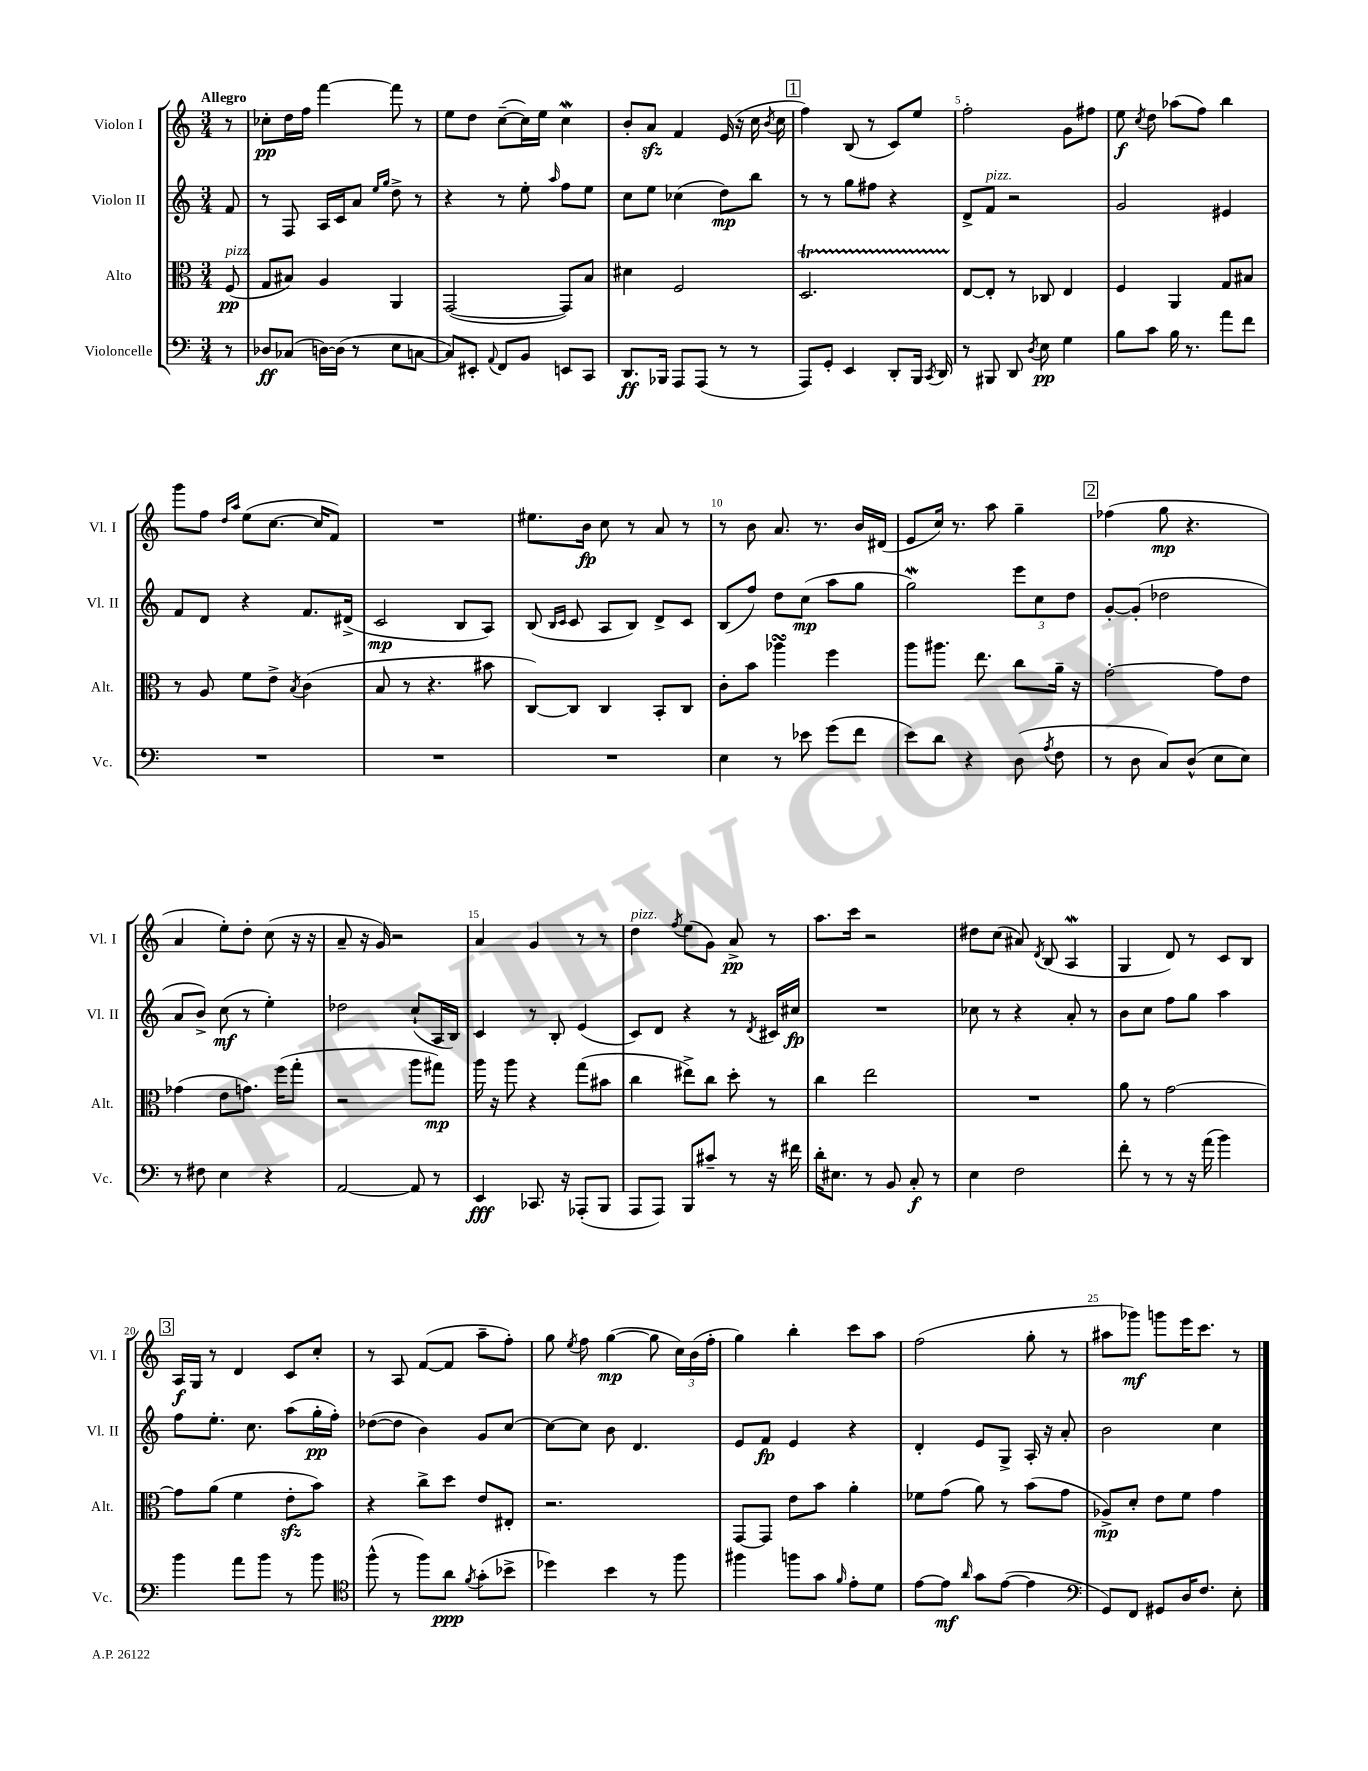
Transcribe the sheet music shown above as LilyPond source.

<<
\new StaffGroup <<
\new Staff = "s0" \with { instrumentName = "Violon I" shortInstrumentName = "Vl. I" } {
    \clef treble \key c \major \numericTimeSignature \time 3/4 \partial 8 \tempo "Allegro"
    \autoBeamOff r8 |
    ces''8[-.\pp d''16 f''16] f'''4~ f'''8 r8 |
    e''8[ d''8] c''8[~--( c''16) e''16] c''4\mordent |
    b'8[-. a'8]\sfz f'4 e'16( r16 c''16 \acciaccatura { b'8 } c''16 |
    \mark \markup { \box "1" } f''4) b8( r8 c'8[) e''8] |
    f''2-. g'8[ fis''8] |
    e''8\f \acciaccatura { c''8 } d''8 aes''8[( f''8]) b''4 |
    g'''8[ f''8] \grace { d''16[ a''16] } e''8[( c''8.]~ c''16[ f'8]) |
    R2. |
    eis''8.[ b'16]\fp c''8 r8 a'8 r8 |
    r8 b'8 a'8. r8. b'16[ dis'16]( |
    e'8[ c''16]) r8. a''8 g''4-- |
    \mark \markup { \box "2" } fes''4( g''8\mp r4. |
    a'4 e''8[-.) d''8]-. c''8( r16 r16 |
    a'8-- r16 g'16) r2 |
    a'4 g'4 r8 r8 |
    d''4^\markup { \italic "pizz." } \acciaccatura { f''8 } e''8[( g'8]) a'8->\pp r8 |
    a''8.[ c'''16] r2 |
    dis''8[ c''8]( ais'8) \acciaccatura { d'8 } b8( a4\mordent |
    g4 d'8) r8 c'8[ b8] |
    \mark \markup { \box "3" } a16[\f g16] r8 d'4 c'8[ c''8]-. |
    r8 a8 f'8[~( f'8] a''8[-- f''8]-.) |
    g''8 \acciaccatura { e''8 } f''8 g''4~\mp( g''8 \tuplet 3/2 { c''16[) b'16( f''16]-. } |
    g''4) b''4-. c'''8[ a''8] |
    f''2( g''8-. r8 |
    ais''8[ ges'''8]\mf) g'''8[ e'''16 c'''8.] r8 \bar "|." |
}
\new Staff = "s1" \with { instrumentName = "Violon II" shortInstrumentName = "Vl. II" } {
    \clef treble \key c \major \numericTimeSignature \time 3/4 \partial 8
    \autoBeamOff f'8 |
    r8 f8 a16[ c'16 a'8] \grace { e''16[ g''16] } d''8-> r8 |
    r4 r8 e''8-. \grace { a''16 } f''8[ e''8] |
    c''8[ e''8] ces''4( d''8[\mp) b''8] |
    \mark \markup { \box "1" } r8 r8 g''8[ fis''8] r4 |
    d'8[-> f'8]^\markup { \italic "pizz." } r2 |
    g'2 eis'4 |
    f'8[ d'8] r4 f'8.[ dis'16]->( |
    c'2\mp b8[ a8]) |
    b8( \grace { b16[ c'16] } c'8 a8[ b8]) d'8[-> c'8] |
    b8[( f''8]) d''8[ c''8]\mp( a''8[ g''8] |
    g''2\mordent) \tuplet 3/2 { e'''8[ c''8 d''8] } |
    \mark \markup { \box "2" } g'8[~-. g'8]-.( des''2 |
    a'8[ b'8]->) c''8\mf( r8 e''4-.) |
    des''2 c''8[-!( a16 b16]) |
    c'4 r8 b8-. e'4( |
    c'8[) d'8] r4 r8 \acciaccatura { d'8 } cis'16[ cis''16]\fp |
    R2. |
    ces''8 r8 r4 a'8-. r8 |
    b'8[ c''8] f''8[ g''8] a''4 |
    \mark \markup { \box "3" } f''8[ e''8.]-. c''8. a''8[( g''16-.\pp f''16]-.) |
    des''8[~( des''8] b'4) g'8[ c''8]~ |
    c''8[~ c''8] b'8 d'4. |
    e'8[ f'8]\fp e'4 r4 |
    d'4-. e'8[ g8]-> a16-. r16 a'8-. |
    b'2 c''4 \bar "|." |
}
\new Staff = "s2" \with { instrumentName = "Alto" shortInstrumentName = "Alt." } {
    \clef alto \key c \major \numericTimeSignature \time 3/4 \partial 8
    \autoBeamOff f8\pp^\markup { \italic "pizz." }( |
    g8[ bis8]) a4 a,4 |
    g,2~( g,8[) b8] |
    dis'4 f2 |
    \mark \markup { \box "1" } d2.\startTrillSpan |
    e8[~\stopTrillSpan e8]-. r8 ces8 e4 |
    f4 a,4 g8[ bis8] |
    r8 a8 f'8[ e'8]-> \acciaccatura { b8 } c'4( |
    b8 r8 r4. bis'8 |
    c8[~) c8] c4 b,8[-. c8] |
    c'8[-. b'8] aes''4\turn f''4 |
    a''8[ ais''8.] e''8. c''8[ a'16]-- r16 |
    \mark \markup { \box "2" } g'2~-. g'8[ e'8] |
    ges'4( e'8[ g'8.]) f''16[( g''8]-. |
    r2 a''8[ gis''8]\mp) |
    a''16 r16 a''8 r4 g''8[( bis'8] |
    c''4 eis''8[->) c''8] d''8-. r8 |
    c''4 e''2 |
    R2. |
    a'8 r8 g'2~ |
    \mark \markup { \box "3" } g'8[ a'8]( f'4 e'8[-.\sfz b'8]) |
    r4 c''8[-> d''8] e'8[ eis8]-. |
    r2. |
    g,8[~ g,8] e'8[ b'8] a'4-. |
    fes'8[ g'8]( a'8) r8 b'8[( g'8] |
    aes8[->\mp) d'8]-. e'8[ f'8] g'4 \bar "|." |
}
\new Staff = "s3" \with { instrumentName = "Violoncelle" shortInstrumentName = "Vc." } {
    \clef bass \key c \major \numericTimeSignature \time 3/4 \partial 8
    \autoBeamOff r8 |
    des8[\ff ces8]( d16[~) d16]( r8 e8[ c8]~ |
    c8[) eis,8]-. \appoggiatura { a,8 } f,8[ b,8] e,8[ c,8] |
    d,8.[\ff bes,,16] a,,8[ a,,8]( r8 r8 |
    \mark \markup { \box "1" } a,,8[) g,8]-. e,4 d,8[-. b,,16] \acciaccatura { c,8 } d,16 |
    r8 bis,,8 d,8 \acciaccatura { d8 } e8\pp g4 |
    b8[ c'8] b16 r8. a'8[ f'8] |
    R2. |
    R2. |
    R2. |
    e4 r8 ees'8 g'8[( f'8] |
    e'8[) d'8] r4 d8( \acciaccatura { a8 } f8 |
    \mark \markup { \box "2" } r8 d8 c8[) d8]-^( e8[ e8]) |
    r8 fis8 e4 r4 |
    a,2~ a,8 r8 |
    e,4\fff ces,8. r16 aes,,8[-.( b,,8] |
    a,,8[ a,,8]) b,,8[ cis'8]-- r8 r16 fis'16 |
    d'16[-. eis8.] r8 b,8 c8-.\f r8 |
    e4 f2 |
    f'8-. r8 r8 r16 a'16( b'4) |
    \mark \markup { \box "3" } b'4 a'8[ b'8] r8 b'8 |
    \clef tenor f''8-^( r8 f''8[) a'8]\ppp \acciaccatura { f'8 } g'8[-.( bes'8]-> |
    des''4) b'4 r8 f''8 |
    fis''4 f''8[ g'8] \grace { f'16 } e'8[-. d'8] |
    e'8[~ e'8]\mf \grace { a'16 } g'8[ e'8]~( e'4 |
    \clef bass g,8[) f,8] gis,8[ d16 f8.] e8-. \bar "|." |
}
>>
>>
\layout { \context { \Score \override BarNumber.break-visibility = ##(#f #t #t) barNumberVisibility = #(every-nth-bar-number-visible 5) } }
